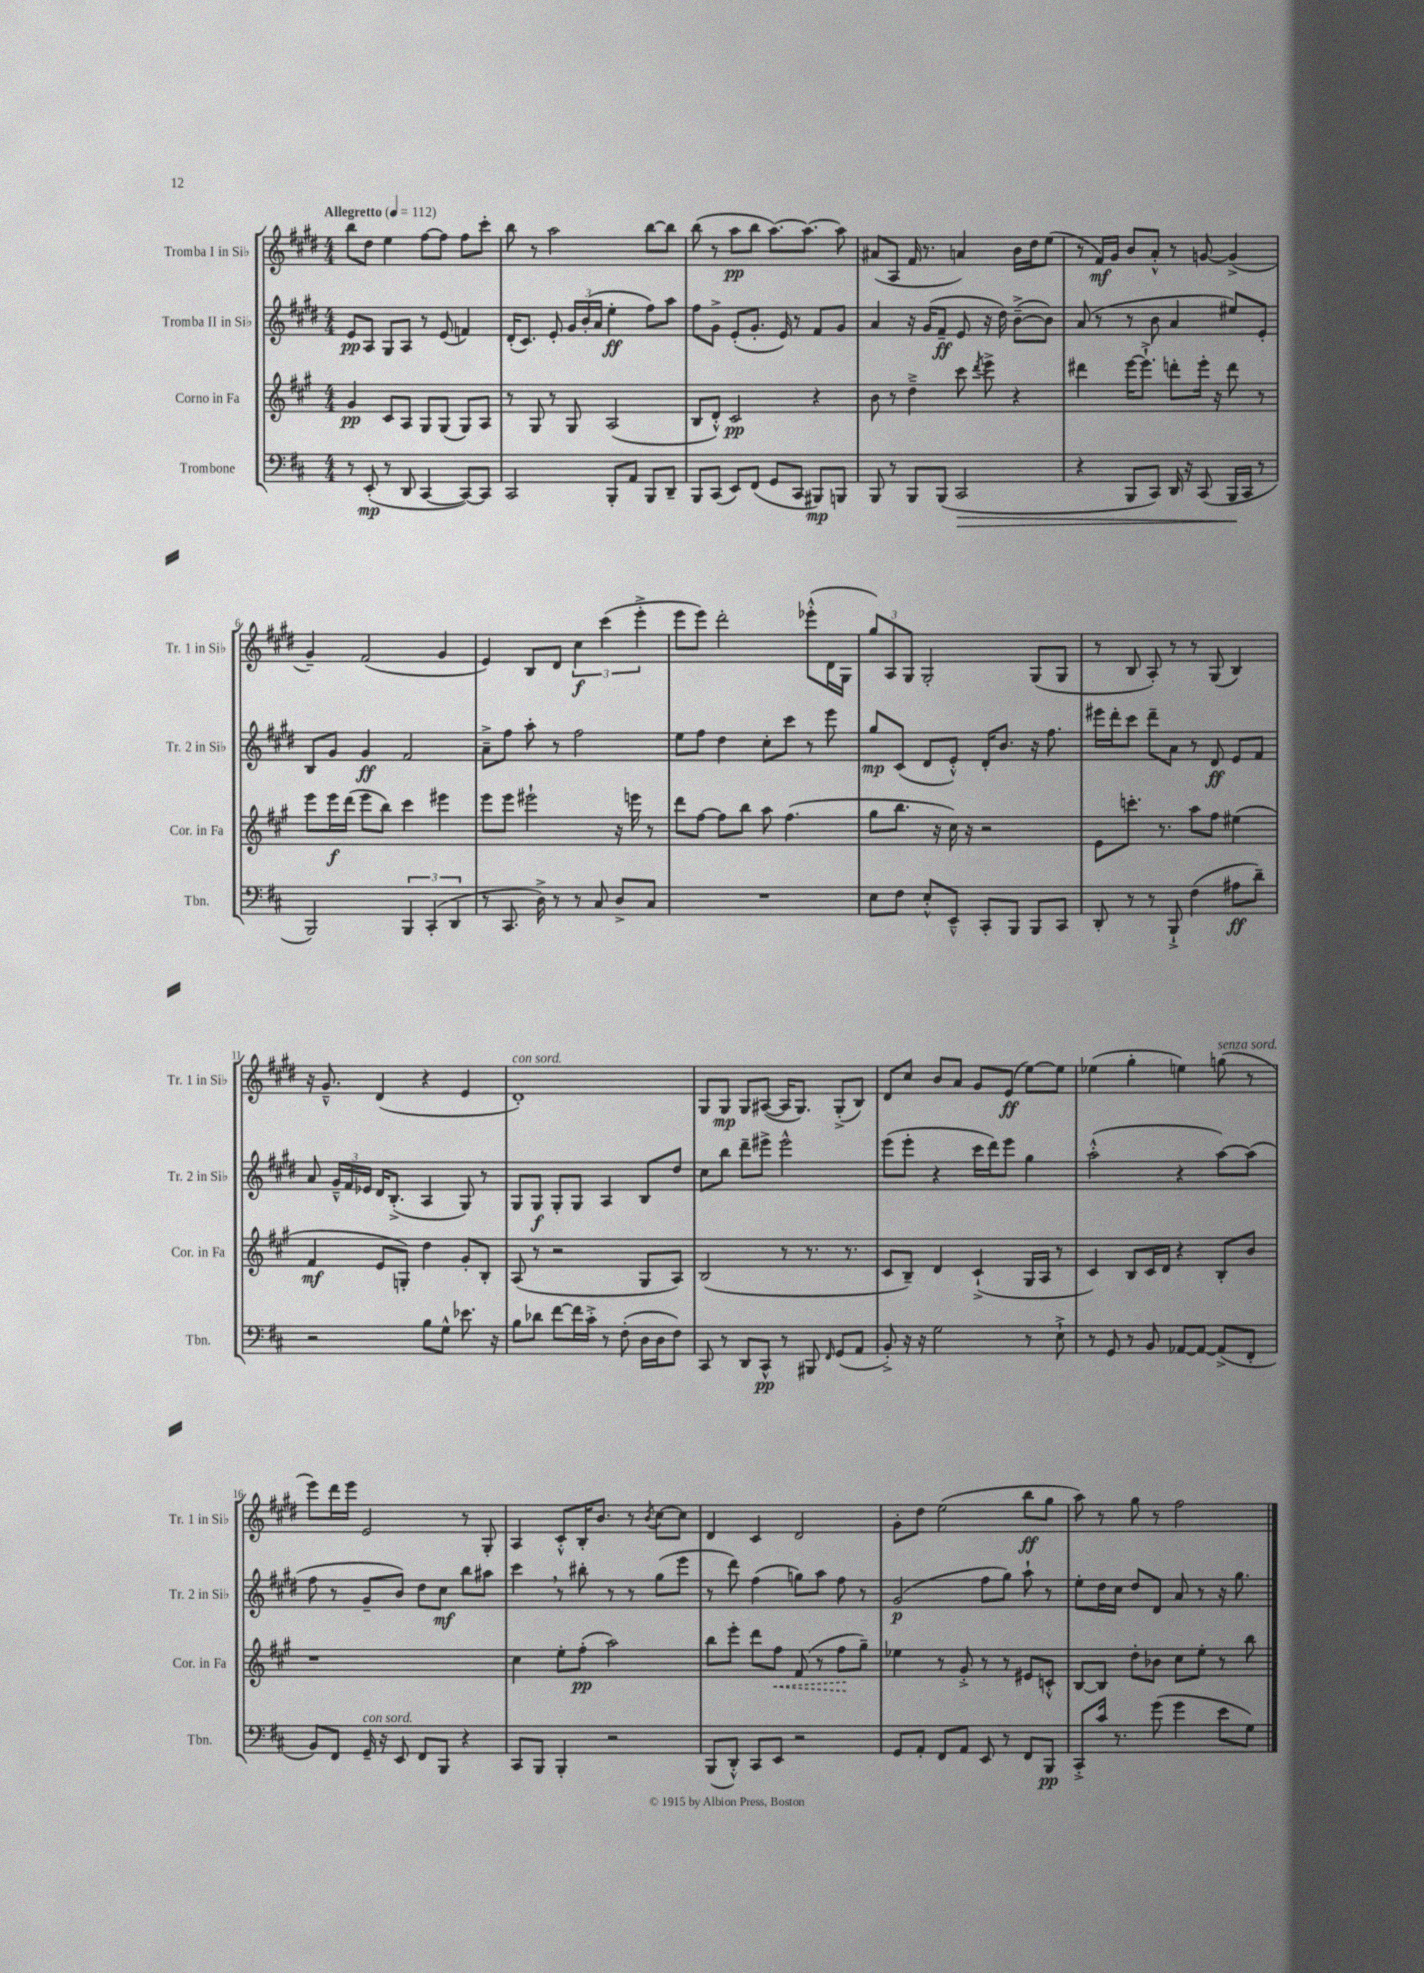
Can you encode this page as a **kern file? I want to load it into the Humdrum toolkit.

**kern	**kern	**kern	**kern
*staff4	*staff3	*staff2	*staff1
*clefF4	*clefG2	*clefG2	*clefG2
*k[f#c#]	*k[f#c#g#]	*k[f#c#g#d#]	*k[f#c#g#d#]
*M4/4	*M4/4	*M4/4	*M4/4
*MM112	*MM112	*MM112	*MM112
8r	4g#/	8e/L	8bb\L
(8EE'/	.	8A/J	8dd#\J
8r	8c#/L	8G#/L	4ee\
8DD/	8A/J	8A/J	.
[4CC#/	8G#/L	8r	[8ff#\L
.	(8G#/J	(8e/	8ff#\]J
8CC#/_L)	8G#/L)	4f/)	8ff#\L
8CC#/]J	8A/J	.	8ccc#'\J
=	=	=	=
2CC#/	8r	(16d#'/LK	8bb\
.	.	8.c#/J)	.
.	8G#/	.	8r
.	8r	8e'/	2aa\
.	8G#/	24g#/LL	.
.	.	(24b'/	.
.	.	24a/JJ	.
8BBB'/L	(2A/	4ee'\	.
8AA/J	.	.	.
8BBB/L	.	8ff#\L)	[8bb\L
8DD~/J	.	8aa\J	8bb\]J
=	=	=	=
8BBB/L	8B/L	8ff#\L	(8bb\
(8CC#/J	8d'^^/J)	8g#^\J	8r
8EE/L)	2c#/	(8e'/L	8aa\L
(8FF#/J	.	8.g#'/J	8bb\J
8GG/L	.	.	[8.aa\L)
.	.	16e/)	.
8CC#/J	.	8r	.
.	.	.	8.aa\_J
8BBB#/L)	4r	8f#/L	.
8BBB/J	.	8g#/J	8aa\]
=	=	=	=
8BBB/	8b\	4a/	(8a#/L
8r	8r	.	8A/J
8BBB/L	4dd~^\	16r	16f#/
.	.	(16g#/LK	8.r
(8BBB/J	.	8f#~/J	.
2CC#/	8ccc#\	8e/	4a/)
.	8qddd/	.	.
.	8eee^\	16r	.
.	.	16dd#\)	.
.	4r	([8b~^\L	16b\LL
.	.	.	16dd#\J
.	.	8b\]J)	(8ee\J
=	=	=	=
4r	4ddd#\	(8a/	8r
.	.	8r	16f#/LL)
.	.	.	16g#/JJ
8BBB/L	[16eee\LK	8r	8b/L
.	8.eee`^\]J	.	.
8CC#/J)	.	8b\	8a'^^/J
16DD/	8ddd'\L	4a/	8r
16r	.	.	.
(8CC#/	16eee'\Jk	.	[8g/
.	16r	.	.
16BBB/LL	8ddd\	8ee#/L)	(4g^/]
16CC#/JJ	.	.	.
8r	8r	8e'/J	.
=	=	=	=
2BBB/)	8eee\L	8B/L	4g#~/)
.	16eee\L	8g#/J	.
.	(16ddd\JJ	.	.
.	8eee\L	4g#/	(2f#/
.	8bb\J)	.	.
6BBB/	4ccc#\	2f#/	.
(6CC#'/	.	.	.
.	4eee#\	.	4g#/
6DD/	.	.	.
=	=	=	=
8r	8eee\L	8a~^\L	4e/)
8.CC#/	8eee\J	8ff#\J	.
.	2eee#`\	8aa'\	8B/L
16D^\)	.	.	.
8r	.	8r	8d#/J
8r	.	2ff#\	6cc#\
8C#/	.	.	.
.	.	.	(6ccc#\
8D^/L	16r	.	.
.	16eee\	.	.
.	.	.	6eee'^\
8C#/J	8r	.	.
=	=	=	=
1r	8ddd\L	8ee\L	8eee\L
.	[8ff#\J	8ff#\J	8eee\J)
.	8ff#\]L	4dd#\	2ddd#'\
.	8bb\J	.	.
.	8aa\	8cc#'\L	.
.	(4.ff#\	8ccc#\J	.
.	.	8r	(8eee-'^^\L
.	.	8eee\	16d#\L
.	.	.	16G#\JJ
=	=	=	=
8E\L	8gg#\L	8gg#/L	12gg#/L)
.	.	.	12A/
8F#\J	8.bb\J	(8c#/J	.
.	.	.	12G#/J
8E'^^/L	.	8d#/L	2G#'/
.	16r	.	.
8EE~^^/J	16cc#\)	8e'^^/J)	.
.	16r	.	.
8CC#'/L	2r	16d#'/LK	.
.	.	8.b/J	.
8BBB/J	.	.	.
8BBB/L	.	16r	(8G#/L
.	.	8.ff#\	.
8CC#/J	.	.	8G#/J
=	=	=	=
8DD'/	8e\L	16eee#\LL	8r
.	.	16ddd#'\J	.
8r	8.ccc'\J	8ccc#\J	8B/
8r	.	8ddd#~\L	8A'/)
.	8.r	.	.
8BBB`^/	.	8a\J	8r
(4F#\	8aa\L	8r	8r
.	8ff#\J	8d#/	(8G#/
8A#\L	(4ee#\	8e/L	4B/)
8d~\J)	.	8f#/J	.
=	=	=	=
2r	4f#/	8a/	16r
.	.	.	8.g#~^^/
.	.	24g#~^^/LL	.
.	.	24f#/	.
.	.	24e-/JJ	.
.	8e/L	16d#/LK	(4d#/
.	.	(8.B'^/J	.
.	8G'/J)	.	.
8B\L	4dd\	4A/	4r
8G^^\J	.	.	.
8.e-\	8g#'/L	8G#/)	4e/
.	8B'/J	8r	.
16r	.	.	.
=	=	=	=
8B\L	(8A/	8G#/L	1d#')
8d-\J	8r	8G#/J	.
[8f#\L	2r	8G#'/L	.
16f#\]L	.	8G#/J	.
16c#'^\JJ	.	.	.
8r	.	4A/	.
(8F#'\	.	.	.
16D\LL	8G#/L	8B/L	.
16D\J	.	.	.
8F#\J)	8A/J)	8dd#/J	.
=	=	=	=
8CC#/	(2B/	8cc#\L	8G#/L
8r	.	8bb\J	8G#/J
8DD/L	.	8ddd#~\L	8G#/L
8CC#^^/J	.	8eee#^\J	([8A#/J
8r	8r	2eee#^^\	16A#/]LK
.	.	.	8.G#/J)
8BBB#/	8.r	.	.
16qqFF#/	.	.	.
(8GG/L	.	.	(8G#'^/L
.	8.r	.	.
8AA/J	.	.	8B/J)
=	=	=	=
8BB'^/)	8c#/L	(8eee\L	8d#/L
16r	8B~/J)	8eee'\J	8cc#/J
16r	.	.	.
2G\	4d/	4r	8b/L
.	.	.	8a/J
.	(4c#`^/	16ccc#\LL	8g#/L
.	.	16ddd#\J)	.
.	.	8eee\J	(8e/J
8r	16G#/LL	4gg#\	[8ee\L)
.	16A/JJ	.	.
8E`^\	8r	.	8ee\]J
=	=	=	=
8r	4c#/)	(2aa'^^\	(4ee-\
8GG/	.	.	.
8r	8B/L	.	4gg#'\
8BB/	16c#/L	.	.
.	16d/JJ	.	.
[8AA-/L	4r	4r	4ee\)
8AA-/_J	.	.	.
(8AA-^/]L	8B'/L	[8aa\L)	(8gg\
8FF#'/J	8b/J	(8aa\]J	8r
=	=	=	=
8BB/L)	1r	8ff#\	8eee\L)
8FF#/J	.	8r	16ddd#\L
.	.	.	16eee\JJ
16GG~/	.	8g#~/L	2e/
16r	.	.	.
8EE/	.	8b/J)	.
8FF#/L	.	8dd#\L	.
8BBB/J	.	8cc#\J	.
4r	.	8bb\L	8r
.	.	8aa#\J	8G#'/
=	=	=	=
8CC#/L	4cc#\	4ccc#\	4A/
8BBB/J	.	.	.
4BBB'/	8ee'\L	8r	8c#'^^/L
.	(8ff#'\J	8bb#'\	16B'/K
.	.	.	8.b/J
2r	2aa\)	8r	.
.	.	8r	8r
.	.	.	8qb/
.	.	(8gg#\L	[8cc#\L
.	.	8eee\J	8cc#\]J
=	=	=	=
(8BBB/L	8bb\L	8r	4d#/
8DD'^^/J)	8eee'\J	8ddd#\)	.
8CC#/L	8ddd\L	(4ff#\	4c#/
8EE/J	8ff#\J	.	.
2r	(8f#/	8gg\L)	2d#/
.	8r	8aa\J	.
.	8ff#\L	8ff#\	.
.	8gg#~\J)	8r	.
=	=	=	=
8GG/L	4ee-\	(2g#/	8g#'\L
8AA'/J	.	.	8dd#\J
8FF#/L	8r	.	(2ee\
8AA/J	8g#'^/	.	.
8EE/	8r	8ff#\L	.
8r	8r	8gg#\J)	.
8FF#/L	8e#/L	8aa`\	8bb\L
8BBB/J	8c'^^/J	8r	8gg#\J
=	=	=	=
8CC#'^/L	[8B/L	8ee'\L	8aa\)
16c#/Jk	8B/]J	16dd#\L	8r
8.r	.	16cc#\JJ	.
.	8dd'\L	8dd#/L	8gg#\
(8g\	8b-\J	8d#/J	8r
4g\	8cc#\L	8a/	2ff#\
.	8ee'\J	8r	.
8e\L	8r	16r	.
.	.	8.gg#\	.
8G\J)	8bb\	.	.
==	==	==	==
*-	*-	*-	*-
